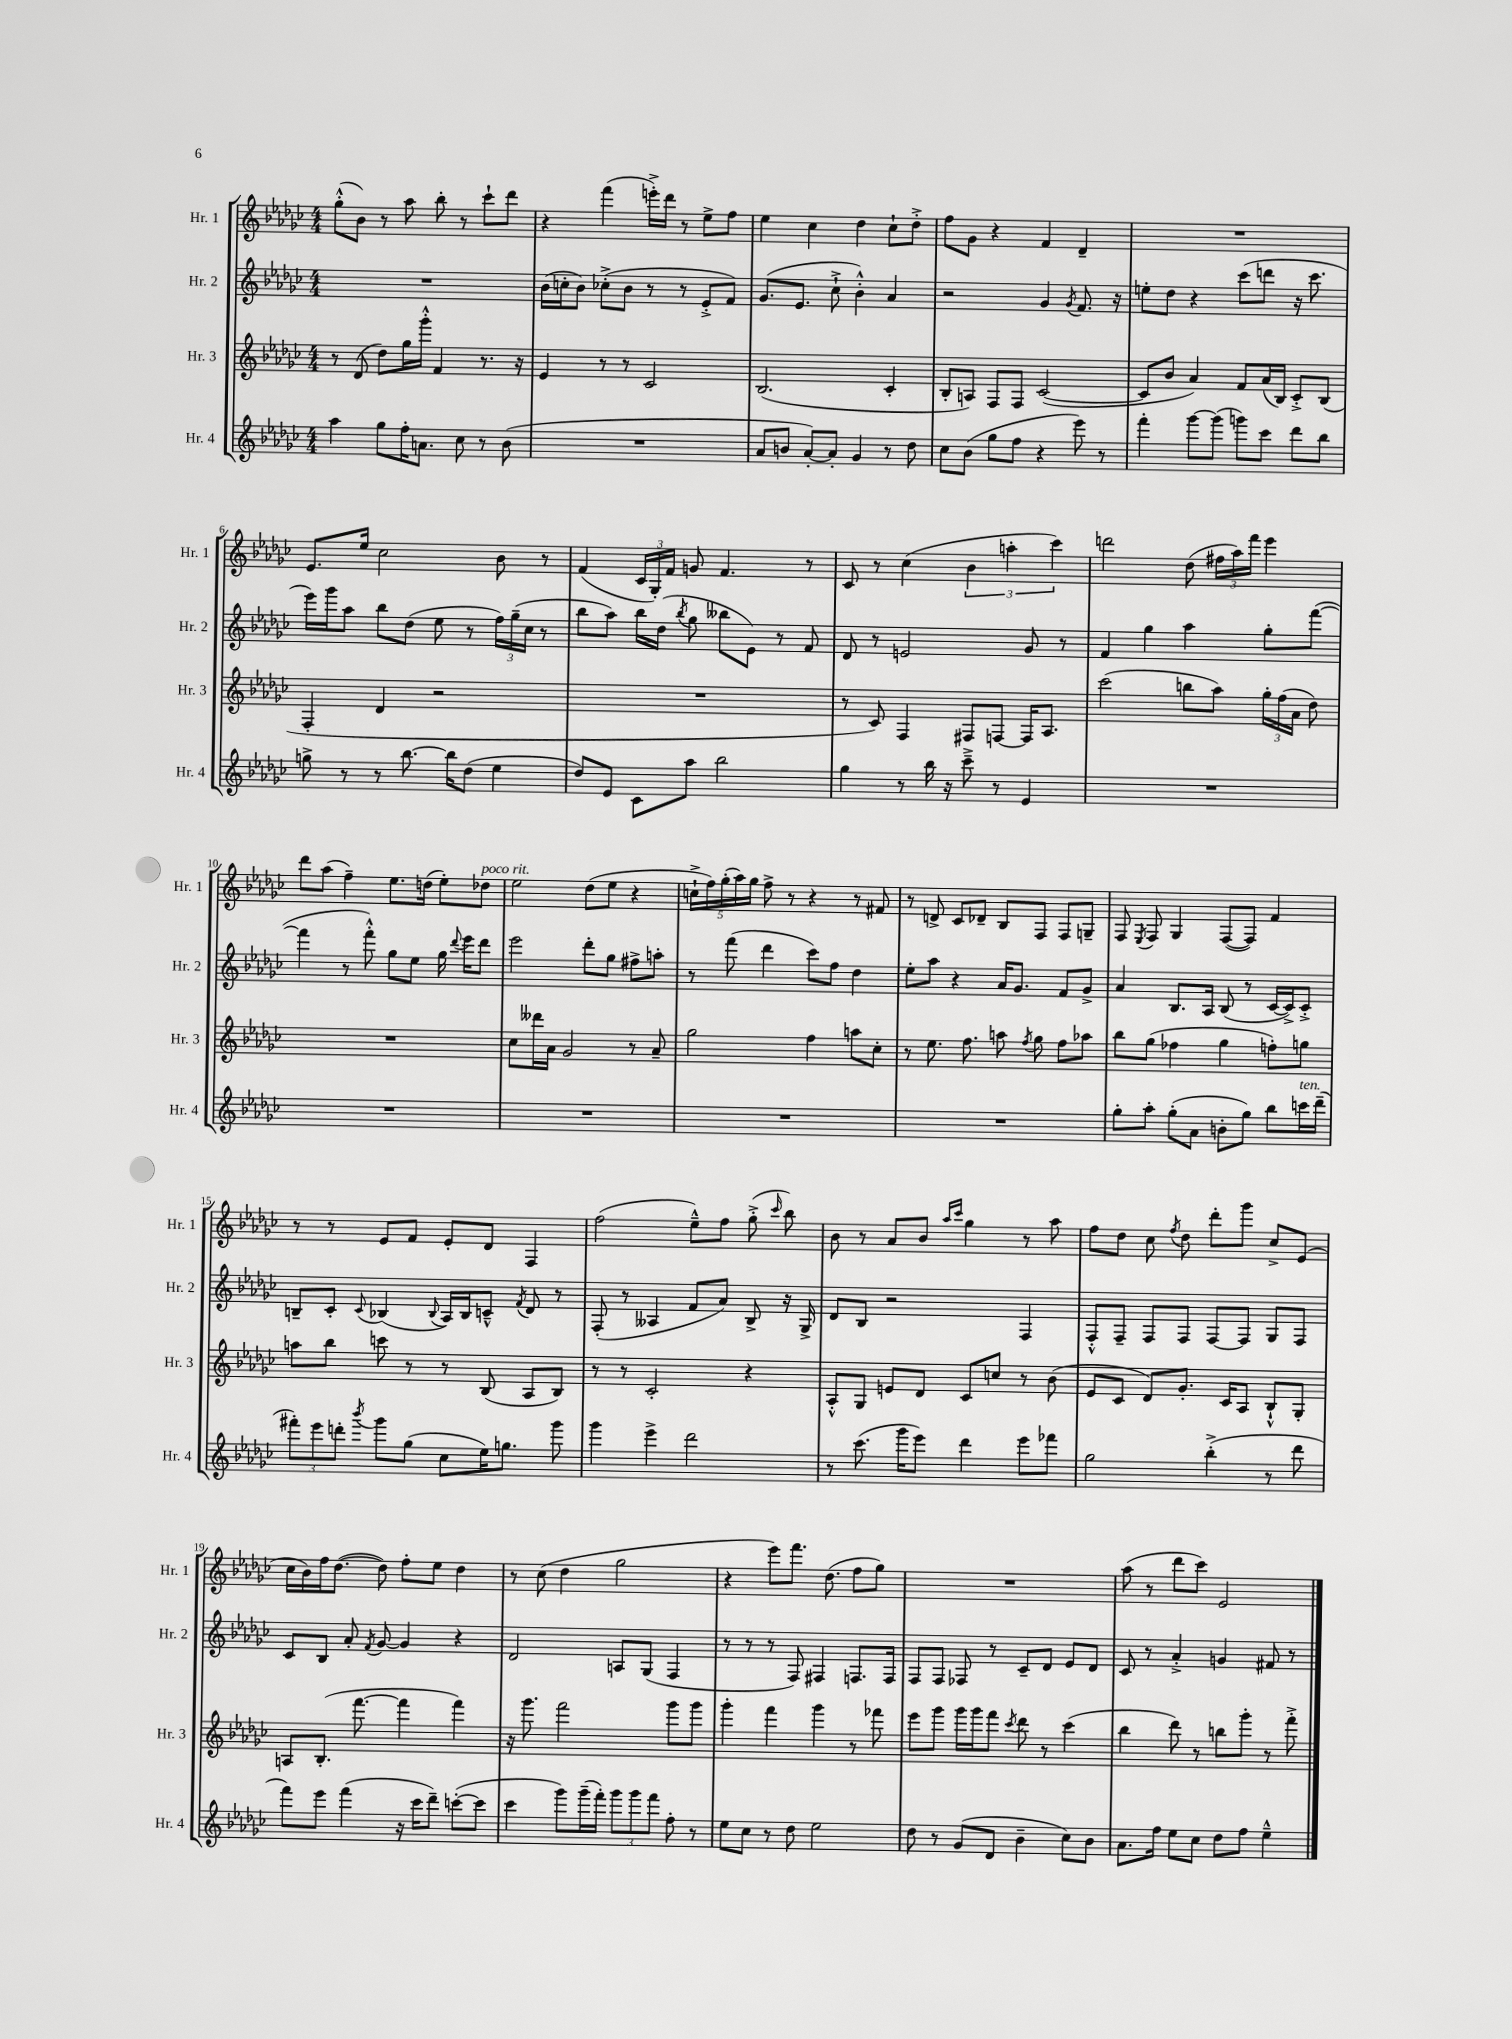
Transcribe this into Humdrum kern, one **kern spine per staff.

**kern	**kern	**kern	**kern
*staff4	*staff3	*staff2	*staff1
*clefG2	*clefG2	*clefG2	*clefG2
*k[b-e-a-d-g-c-]	*k[b-e-a-d-g-c-]	*k[b-e-a-d-g-c-]	*k[b-e-a-d-g-c-]
*M4/4	*M4/4	*M4/4	*M4/4
4aa-	8r	1r	(8gg-'^^
.	(8d-	.	8b-)
8gg-	8dd-)	.	8r
16ff'	16gg-	.	8aa-
8.a	16ggg-'^^	.	.
.	4f	.	8bb-'
8cc-	.	.	8r
8r	8.r	.	8ccc-`
(8b-	.	.	8ddd-
.	16r	.	.
=	=	=	=
1r	4e-	(16b-	4r
.	.	16cc'	.
.	.	8b-)	.
.	8r	(8cc-'^	(4fff
.	8r	8b-	.
.	2c-	8r	16eee'^)
.	.	.	16ddd-
.	.	8r	8r
.	.	8e-'^	8ee-^
.	.	8f)	8ff
=	=	=	=
8a-	(2.B-	(8.g-	4ee-
8b	.	.	.
.	.	8.e-	.
[8a-')	.	.	4cc-
8a-']	.	8cc-`^	.
4g-	.	4b-'^^)	4dd-
8r	4c-'	4a-	8cc-`
8dd-	.	.	8dd-'^
=	=	=	=
8cc-	8B-'	2r	8ff
(8b-	8A)	.	8g-
8gg-	8F	.	4r
8ff	8F	.	.
4r	([2c-	4g-	4f
.	.	8qg-	.
8eee-)	.	8.f	4d-~
8r	.	.	.
.	.	16r	.
=	=	=	=
4fff'	8c-]	8ee'	1r
.	8b-	8dd-	.
[8ggg-	4a-)	4r	.
(8ggg-]	.	.	.
8ggg)	8f	(8ccc-	.
8ccc-	(16a-	8ddd	.
.	16B-)	.	.
8ddd-	8c-'^	16r	.
.	.	8.ccc-	.
8bb-	(8B-	.	.
=	=	=	=
8gg^	4F'	16eee-)	8.e-
.	.	16ggg-	.
8r	.	8aa-	.
.	.	.	16ee-
8r	4d-	8bb-	2cc-
[8.bb-	.	(8dd-	.
.	2r	8ee-	.
16bb-]	.	.	.
(8dd-	.	8r	.
4ee-	.	24ff)	8b-
.	.	(24gg-~	.
.	.	24cc-	.
.	.	8r	8r
=	=	=	=
8dd-)	1r	8bb-	(4f
8e-	.	8aa-)	.
8c-	.	16bb-	24c-
.	.	.	24G-')
.	.	(16dd-	.
.	.	.	24f
.	.	8qbb-	.
8aa-	.	8gg-	8g
2bb-	.	8bb--	4.f
.	.	8e-)	.
.	.	8r	.
.	.	8f	8r
=	=	=	=
4gg-	8r	8d-	8c-
.	8c-)	8r	8r
8r	4F	2e	(4cc-
16bb-	.	.	.
16r	.	.	.
8ccc-~^	8F#	.	6b-
8r	[8F	.	.
.	.	.	6aa'
4e-	16F]	8g-	.
.	8.A-	.	.
.	.	.	6ccc-)
.	.	8r	.
=	=	=	=
1r	(2ccc-	4f	2ddd
.	.	4gg-	.
.	8bb	4aa-	(8dd-
.	8aa-)	.	24ff#
.	.	.	24aa-)
.	.	.	24fff
.	24gg-'	8gg-'	4eee-
.	(24ff	.	.
.	24a-	.	.
.	8dd-)	([8fff	.
=	=	=	=
1r	1r	4fff]	8ddd-
.	.	.	(8aa-
.	.	8r	4ff~)
.	.	8fff'^^)	.
.	.	8gg-	8.ee-
.	.	8ee-	.
.	.	.	(16dd
.	.	16gg-	8ee-')
.	.	8qqddd-	.
.	.	16eee-	.
.	.	8ddd-	8dd-
=	=	=	=
1r	8cc-	2eee-	2ee-
.	16ddd--	.	.
.	16a-	.	.
.	2g-	.	.
.	.	8ddd-'	(8dd-
.	.	8gg-	8ee-
.	8r	8ff#^	4r
.	8a-~	8aa'	.
=	=	=	=
1r	2gg-	8r	20cc`^
.	.	.	20ff)
.	.	.	(20gg-'
.	.	(8fff	.
.	.	.	20aa-)
.	.	.	20gg-
.	.	4ddd-	8ff^
.	.	.	8r
.	4ff	8ccc-)	4r
.	.	8ff	.
.	8aa	4dd-	8r
.	8cc-'	.	8f#
=	=	=	=
1r	8r	8ee-'	8r
.	8.ee-	8aa-	8d^
.	.	4r	8c-
.	8.ff	.	.
.	.	.	8d-~
.	8aa	16a-	8B-
.	.	8.g-	.
.	8qff	.	.
.	8gg-	.	8F
.	8ff	8f	8F
.	8aa-	8g-^	8G~
=	=	=	=
8gg-'	8bb-	4a-	8F
.	.	.	8qE-
8aa-'	(8gg-	.	8F
(8gg-'	4ff-	8.B-	4G-
8a-	.	.	.
.	.	16A-	.
8b'	4gg-	(8B-	([8F
8gg-)	.	8r	8F])
8bb-	8ff')	[16c-	4f
.	.	16c-^])	.
16ccc	8gg	8c-'^	.
(16ddd-~	.	.	.
=	=	=	=
12fff#')	8aa	8B~	8r
12eee-	.	.	.
.	8bb-	8c-'	8r
12ddd'	.	.	.
8qbbb-	.	8qqc-	.
8ggg-	8ccc	(4B-	8e-
(8gg-	8r	.	8f
.	.	8qqB-	.
8cc-	8r	16A-)	8e-'
.	.	16B-	.
16ee-)	(8B-	8c~^^	8d-
8.gg	.	.	.
.	.	8qf	.
.	8A-	8d-	4F
8ggg-	8B-)	8r	.
=	=	=	=
4ggg-	8r	(8F'	(2ff
.	8r	8r	.
4eee-^	2c-'	4A--	.
2ddd-	.	8f	8ee-~^^)
.	.	8a-)	8ff
.	4r	8B-^	(8gg-'^
.	.	.	16qqccc-
.	.	16r	8bb-)
.	.	16G-^	.
=	=	=	=
8r	8A-'^^	8d-	8b-
(8.ccc-	8G-	8B-	8r
.	8e	2r	8a-
16ggg-	.	.	.
8eee-)	8d-	.	8b-
.	.	.	16qqaa-
.	.	.	16qqccc-
4ddd-	8c-	.	4gg-
.	8cc	.	.
8eee-	8r	4F	8r
8fff-	(8b-	.	8aa-
=	=	=	=
2gg-	8e-	8F'^^	8ff
.	8c-	8F~	8dd-
.	8d-)	8F	8cc-
.	.	.	8qff
.	8.g-'	8F	8dd-
(4bb-'^	.	[8F	8ddd-'
.	16c-	.	.
.	8A-	8F]	8ggg-
8r	8B-`^^	8G-	8cc-^
8ddd-	8G-'	8F	(8e-
=	=	=	=
8fff)	8A	8c-	16cc-
.	.	.	16b-)
8eee-	(8.B-'	8B-	16ff
.	.	.	([8.dd-
(4fff	.	8a-'	.
.	[8.fff	.	.
.	.	8qf	.
.	.	[8g-	8dd-])
16r	4fff]	4g-]	8ff'
16ccc-	.	.	.
8ddd-~)	.	.	8ee-
([8ccc'	4fff)	4r	4dd-
8ccc]	.	.	.
=	=	=	=
4ccc-	16r	2d-	8r
.	8.ggg-	.	.
.	.	.	(8cc-
8ggg-)	2fff	.	4dd-
(16ggg-~	.	.	.
16fff')	.	.	.
12ggg-	.	8A	2gg-
12ggg-	.	.	.
.	.	(8G-	.
12fff	.	.	.
8ff'	8ggg-	4F	.
8r	8ggg-	.	.
=	=	=	=
8ee-	4ggg-'	8r	4r
8cc-	.	8r	.
8r	4fff	8r	8eee-)
8dd-	.	8F)	8.fff
2ee-	4ggg-	4F#	.
.	.	.	(8.dd-
.	8r	8.F	8ff
.	8fff-	.	8gg-)
.	.	16F	.
=	=	=	=
8dd-	8eee-	8F	1r
8r	8ggg-	8F	.
(8g-	16ggg-	8F-	.
.	16ggg-	.	.
8d-	8fff	8r	.
.	8qccc-	.	.
4b-~	8ddd-	8c-~	.
.	8r	8d-	.
8cc-)	(4ccc-	8e-	.
8b-	.	8d-	.
=	=	=	=
8.a-	4bb-	8c-	(8aa-
.	.	8r	8r
16ff	.	.	.
8ee-	8ddd-)	4a-'^	8ddd-
8cc-	8r	.	8ccc-)
8dd-	8bb	4g	2e-
8ff	8ggg-'	.	.
4ee-~^^	8r	8f#	.
.	8fff'^	8r	.
==	==	==	==
*-	*-	*-	*-
